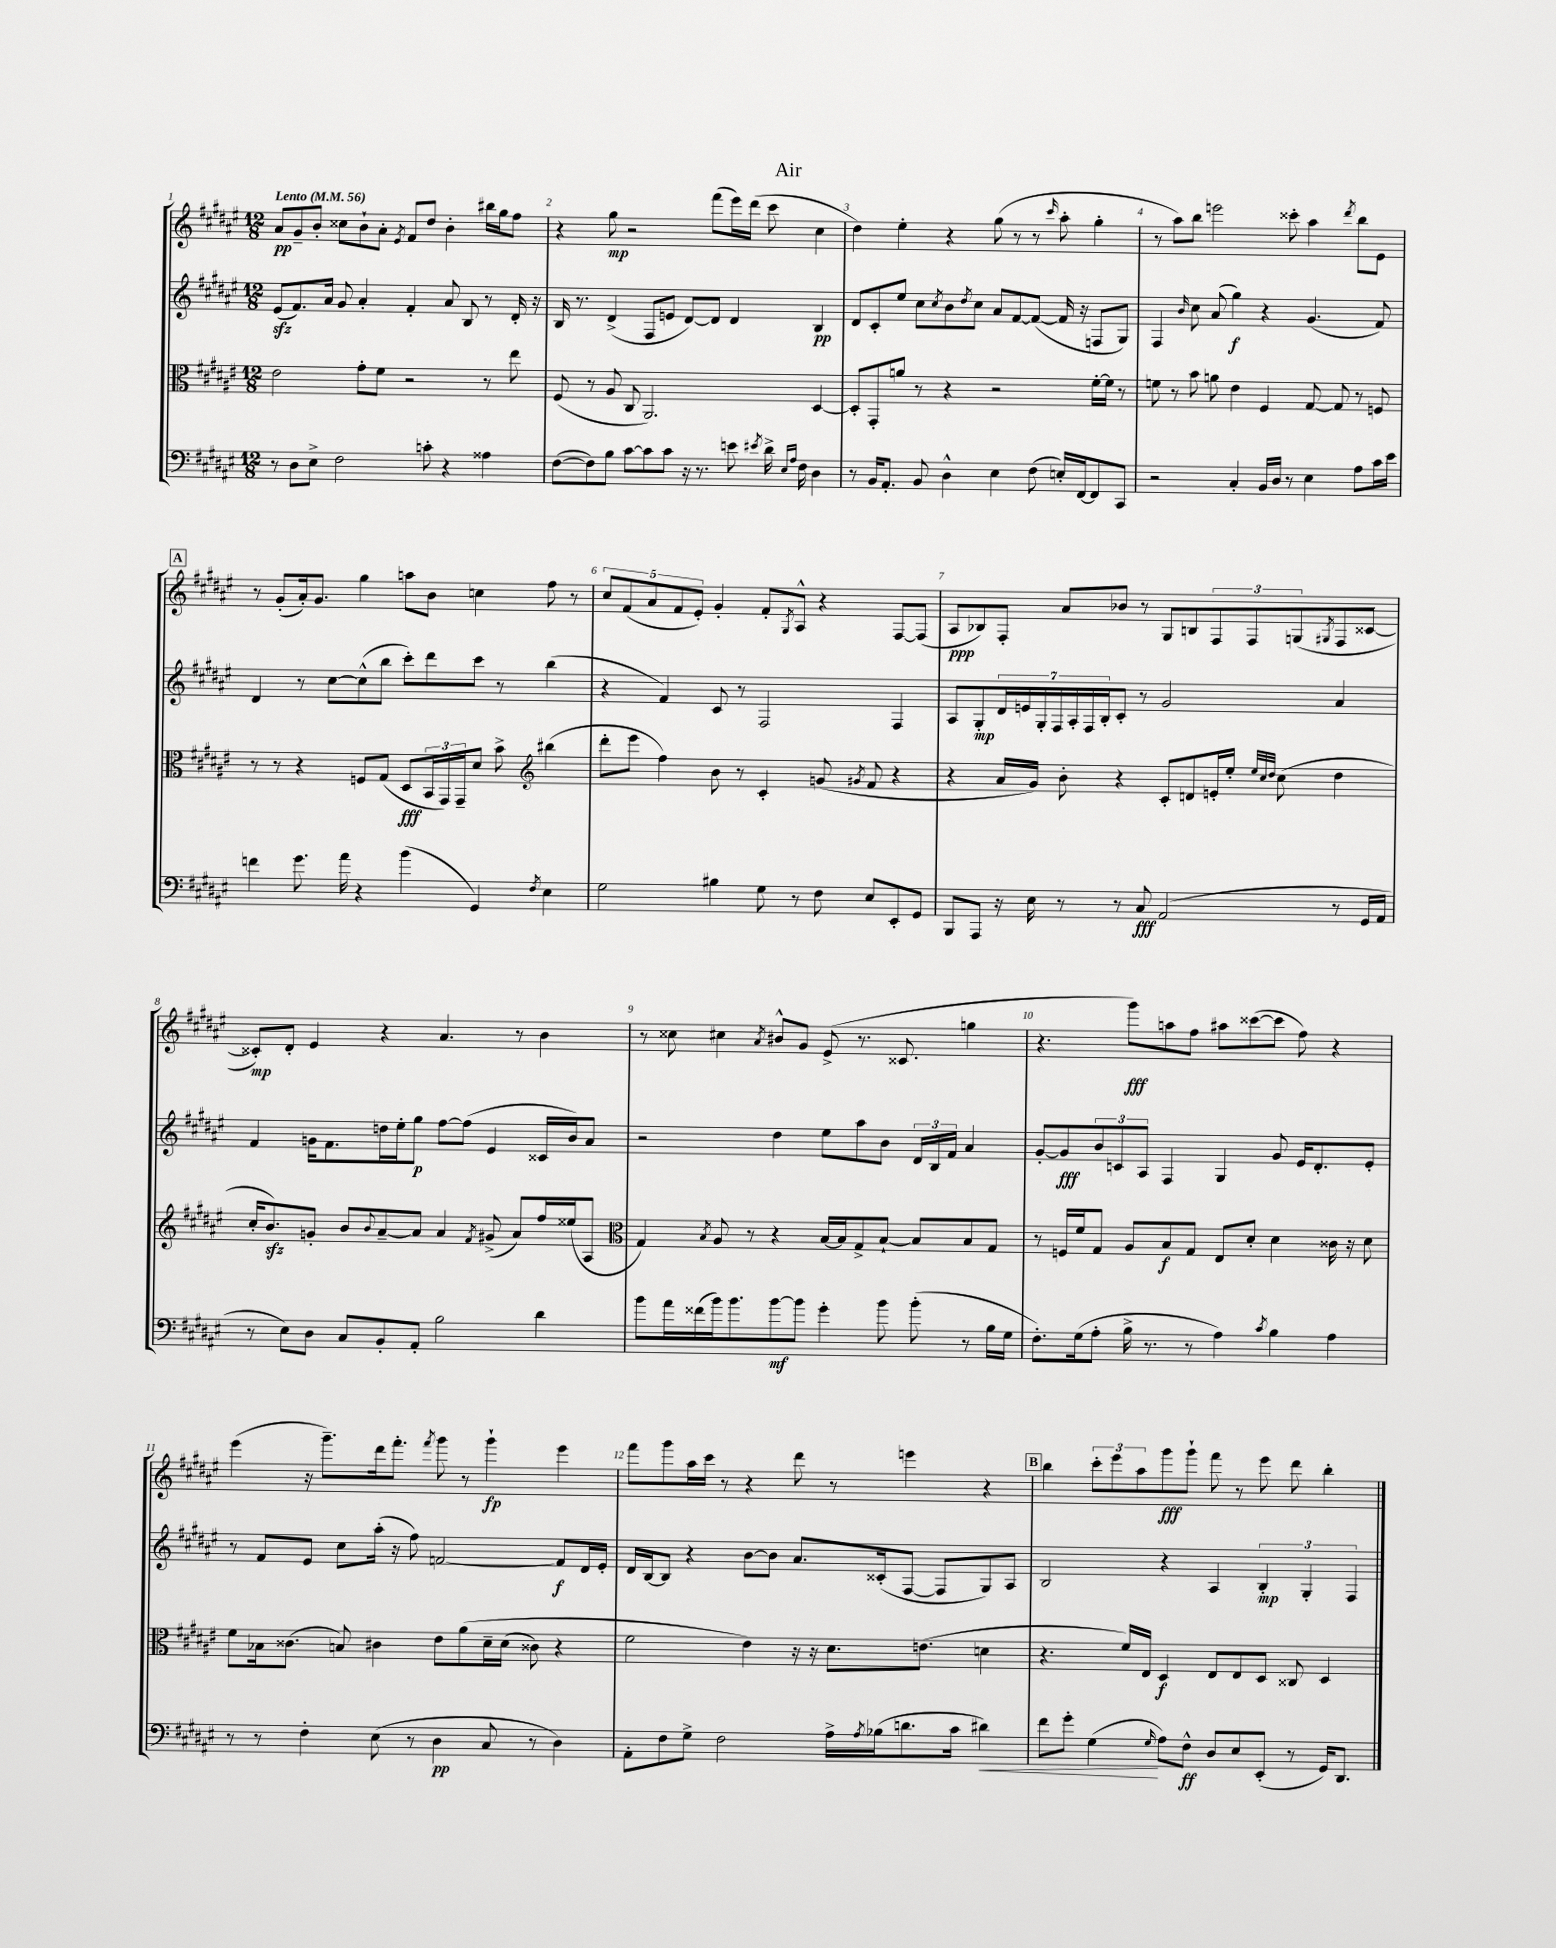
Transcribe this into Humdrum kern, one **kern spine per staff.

**kern	**kern	**kern	**kern
*staff4	*staff3	*staff2	*staff1
*clefF4	*clefC3	*clefG2	*clefG2
*k[f#c#g#d#a#e#]	*k[f#c#g#d#a#e#]	*k[f#c#g#d#a#e#]	*k[f#c#g#d#a#e#]
*M12/8	*M12/8	*M12/8	*M12/8
*MM56	*MM56	*MM56	*MM56
8r	2e#\	(8e#/L	8a#/L
8D#\L	.	8.f#/)	8g#~/
8E#^\J	.	.	8b'/J
.	.	16a#/Jk	.
2F#\	.	8g#/	8cc##\L
.	8g#'\L	4a#'/	8b`\
.	8f#\J	.	8a#'\J
.	.	.	8qe#/
.	2r	4f#'/	8f#/L
8c'\	.	.	8dd#/J
4r	.	8a#/	4b'\
.	.	8B/	.
4A##\	8r	8r	16bb#\LL
.	.	.	16gg#\J
.	8ee#\	16d#'/	8ff#\J
.	.	16r	.
=	=	=	=
([8F#\L	(8F#/	16B/	4r
.	.	8.r	.
8F#\])	8r	.	.
8B\J	8A#/	(4d#^/	8gg#\
[8c#\L	8C#/	.	2r
8c#\]	2.AA#/)	8F#/L	.
8c#\J	.	8e/J	.
16r	.	[8d#/L)	.
8.r	.	.	.
.	.	8d#/]J	(8fff#\L
8e\	.	4d#/	16eee#\L)
.	.	.	(16ddd#\JJ
8qe#/	.	.	.
16d#^\	.	.	8ccc#\
16qqE#/LL	.	.	.
16qqA#/JJ	.	.	.
16F#\	.	.	.
4D#\	[4D#/	4B/	4cc#\
=	=	=	=
8r	8D#'/]L	8d#/L	4dd#\)
16BB/LK	8GG#'/	8c#'/	.
8.AA#'/J	.	.	.
.	8a/J	8ee#/J	4ee#'\
8BB/	8r	8cc#\L	.
.	.	8qcc#/	.
4D#^^\	4r	8b\	4r
.	.	8qdd#/	.
.	.	8cc#\J	.
4E#\	2r	8a#/L	(8gg#\
.	.	[8f#/	8r
(8F#\	.	(8f#/_J	8r
.	.	.	16qqccc#/
16E'/LL)	.	16f#/]	8aa#'\
[16FF#/J	.	16r	.
8FF#/]	[16f#'\LL	8F/L	4gg#'\
.	16f#\]JJ	.	.
8CC#/J	8r	8G#/J)	.
=	=	=	=
2r	8f\	4F#/	8r
.	8r	.	8aa#\L)
.	.	16qqb/	.
.	8b\	8cc#\	8bb\J
.	8a\	(8a#/	2eee\
4C#'/	4e#\	4gg#\)	.
16BB/LL	4F#/	4r	.
16D#/JJ	.	.	.
8r	.	.	8ccc##'\
4E#\	[8G#/	(4.g#/	4aa#\
.	8G#/]	.	.
.	.	.	8qddd#/
8A#\L	8r	.	8bb\L
16c#\L	8F/	8f#/)	8e#\J
16e#\JJ	.	.	.
=	=	=	=
4f\	8r	4d#/	8r
.	8r	.	(8g#'/L
8.g#\	4r	8r	16a#'/k)
.	.	.	8.g#/J
.	.	[8cc#\L	.
16a#\	.	.	.
4r	8F/L	(8cc#^^\]	4gg#\
.	(8G#/J	8bb\J	.
(4b\	8D#/L	8ccc#'\L)	8aa\L
.	24BB/L	8ddd#\	8b\J
.	24GG#/)	.	.
.	24GG#~/J	.	.
4GG#/)	8d#/J	8ccc#\J	4cc\
.	8b^\	8r	.
*	*clefG2	*	*
8qF#/	.	.	.
4E#\	(4bb#\	(4bb\	8ff#\
.	.	.	8r
=	=	=	=
2G#\	8ddd#'\L	4r	10cc#/L
.	.	.	(10f#/
.	8eee#\J	.	.
.	.	.	10a#/
.	4ff#\)	4f#/)	.
.	.	.	10f#/
.	.	.	10e#'/J)
4B#\	8b\	8c#/	4g#'/
.	8r	8r	.
8G#\	4c#'/	2F#/	8f#'/L
.	.	.	8qG#/
8r	.	.	8A#^^/J
8F#\	(8g/	.	4r
.	8qg#/	.	.
8E#/L	8f#/	.	.
8EE#'/	4r	4F#/	[8F#/L
8GG#/J	.	.	(8F#/]J
=	=	=	=
8BBB/L	4r	8A#/L	8A#/L
8AAA#/J	.	8G#'/	8B-/)
16r	16a#/LL	28d#/L	8F#'/J
.	.	28e/	.
16E#\	16g#/JJ)	.	.
.	.	28G#'/	.
.	.	28F#/	.
8r	8b'\	.	8a#/L
.	.	28A#'/	.
.	.	28F#/	.
.	.	28B'/J	.
8r	4r	8c#'/J	8b-/J
8C#/	.	8r	8r
(2AA#/	8c#'/L	2g#/	8G#/L
.	8d/	.	8B/
.	16e'/L	.	12F#/
.	16ee#'/JJ	.	.
.	.	.	12F#/
.	32qqee#/LLL	.	.
.	32qqcc#/	.	.
.	32qqdd#/JJJ	.	.
.	(8cc#\	.	.
.	.	.	(12G/
.	.	.	8qG#/
8r	4dd#\	4a#/	8F#/
16GG#/LL	.	.	[8c##/J
16AA#/JJ	.	.	.
=	=	=	=
8r	16cc#'/LK	4f#/	8c##'/]L)
.	8.b/)	.	.
8E#\L)	.	.	8d#'/J
8D#\J	8g'/J	16g\LK	4e#/
.	.	8.f#\	.
8C#/L	8b/L	.	.
.	8qqb/	.	.
8BB'/	[8a#~/	16dd\L	4r
.	.	16ee#'\J	.
8AA#'/J	8a#/]J	8gg#\J	.
2B\	4a#/	[8ff#\L	4.a#/
.	.	(8ff#\]J	.
.	8qf#/	.	.
.	(8g#^/	4e#/	.
.	8a#/L)	.	8r
4d#\	16ff#/L	16c##/LL	4b\
.	(16ee##/J	16b/J)	.
.	8A#/J	8a#/J	.
=	=	=	=
*	*clefC3	*	*
8b\L	4G#/)	2r	8r
16a#\L	.	.	8cc##\
(16f##\	.	.	.
.	8qB/	.	.
16b\J)	8A#/	.	4cc#\
8.b\	.	.	.
.	8r	.	.
.	.	.	8qa#/
[8b\	4r	4dd#\	8b#^^/L
8b\]J	.	.	8g#/J
4g#'\	[16B/LL	8ee#\L	(8e#^/
.	16B/]J	.	.
.	8G#^/	8aa#\	8.r
8b\	[8B`/J	8b\J	.
.	.	.	8.c##/
(8b'\	8B/]L	24d#/LL	.
.	.	24B/	.
.	.	24f#/JJ	.
8r	8B/	4a#/	4gg\
16B\LL	8G#/J	.	.
16G#\JJ	.	.	.
=	=	=	=
8.F#'\L)	8r	[8g#'/L	4.r
.	16F/LL	8g#/]	.
(16G#\k	16f#/J	.	.
8A#'\J	8G#/J	12b/	.
.	.	12c/	.
16B^\	8A#/L	.	8ggg#\L)
.	.	12A#/J	.
8.r	.	.	.
.	8B/	4F#/	8aa\
8r	8G#/J	.	8ff#\J
4A#\)	8E#/L	4G#/	8aa#\L
.	8d#'/J	.	([8ccc##\
8qc#/	.	.	.
4B\	4d#\	8g#/	8ccc##\]J
.	.	16e#/LK	8ff#\)
.	.	8.d#'/	.
4A#\	16c##\	.	4r
.	16r	.	.
.	8d#\	8e#'/J	.
=	=	=	=
8r	8f#\L	8r	(4eee#\
8r	16B-\k	8f#/L	.
.	(8.c##\J	.	.
4F#'\	.	8e#/J	16r
.	.	.	8.ggg#~\L)
.	8B/)	8cc#\L	.
(8E#\	4c#\	(16aa#'\Jk	16ddd#\k
.	.	16r	8.fff#'\J
8r	.	8ff#\)	.
.	.	.	8qfff#/
4D#\	8e#\L	[2f/	8ggg#\
.	&(8a#\	.	8r
8C#/	16d#~\L	.	4ggg#`\
.	(16d#\JJ	.	.
8r	8c##\)	.	.
4D#\)	4r	8f/]L	4eee#\
.	.	16d#/L	.
.	.	16e#'/JJ	.
=	=	=	=
8AA#'\L	2f#\	16d#/LL	8fff#\L
.	.	[16B/J	.
8F#\	.	8B/]J	8ggg#\
8G#^\J	.	4r	16aa#\L
.	.	.	16ccc#\JJ
2F#\	.	.	8r
.	4e#\&)	[8b\L	4r
.	.	8b\]J	.
.	16r	8.a#/L	8ddd#\
.	16r	.	.
16A#^\LL	8.d#\L	.	8r
8qA#/	.	.	.
(16B-\J	.	(16c##'/k	.
8.d\	.	[8F#/J	4eee\
.	(8.e\J	.	.
.	.	8F#/]L	.
16c#\Jk	.	.	.
4d#\)	4d\	8G#/)	4r
.	.	8A#/J	.
=	=	=	=
8f#\L	4.r	2B/	4bb\
8g#'\J	.	.	.
(4G#\	.	.	12ccc#'\L
.	.	.	12eee#\
.	16f#/LL)	.	.
.	.	.	12aa#\
.	16E#/JJ	.	.
16qqG#/	.	.	.
8A#\L)	4D#/	4r	8ggg#\
8F#^^\J	.	.	8ggg#`\J
8D#/L	8E#/L	4A#/	8fff#\
8E#/	8E#/	.	8r
(8EE#'/J	8D#/J	6B'/	8eee#\
8r	8C##/	.	8ddd#\
.	.	6G#'/	.
16GG#/LK)	4D#/	.	4bb'\
8.DD#/J	.	.	.
.	.	6F#/	.
==	==	==	==
*-	*-	*-	*-
